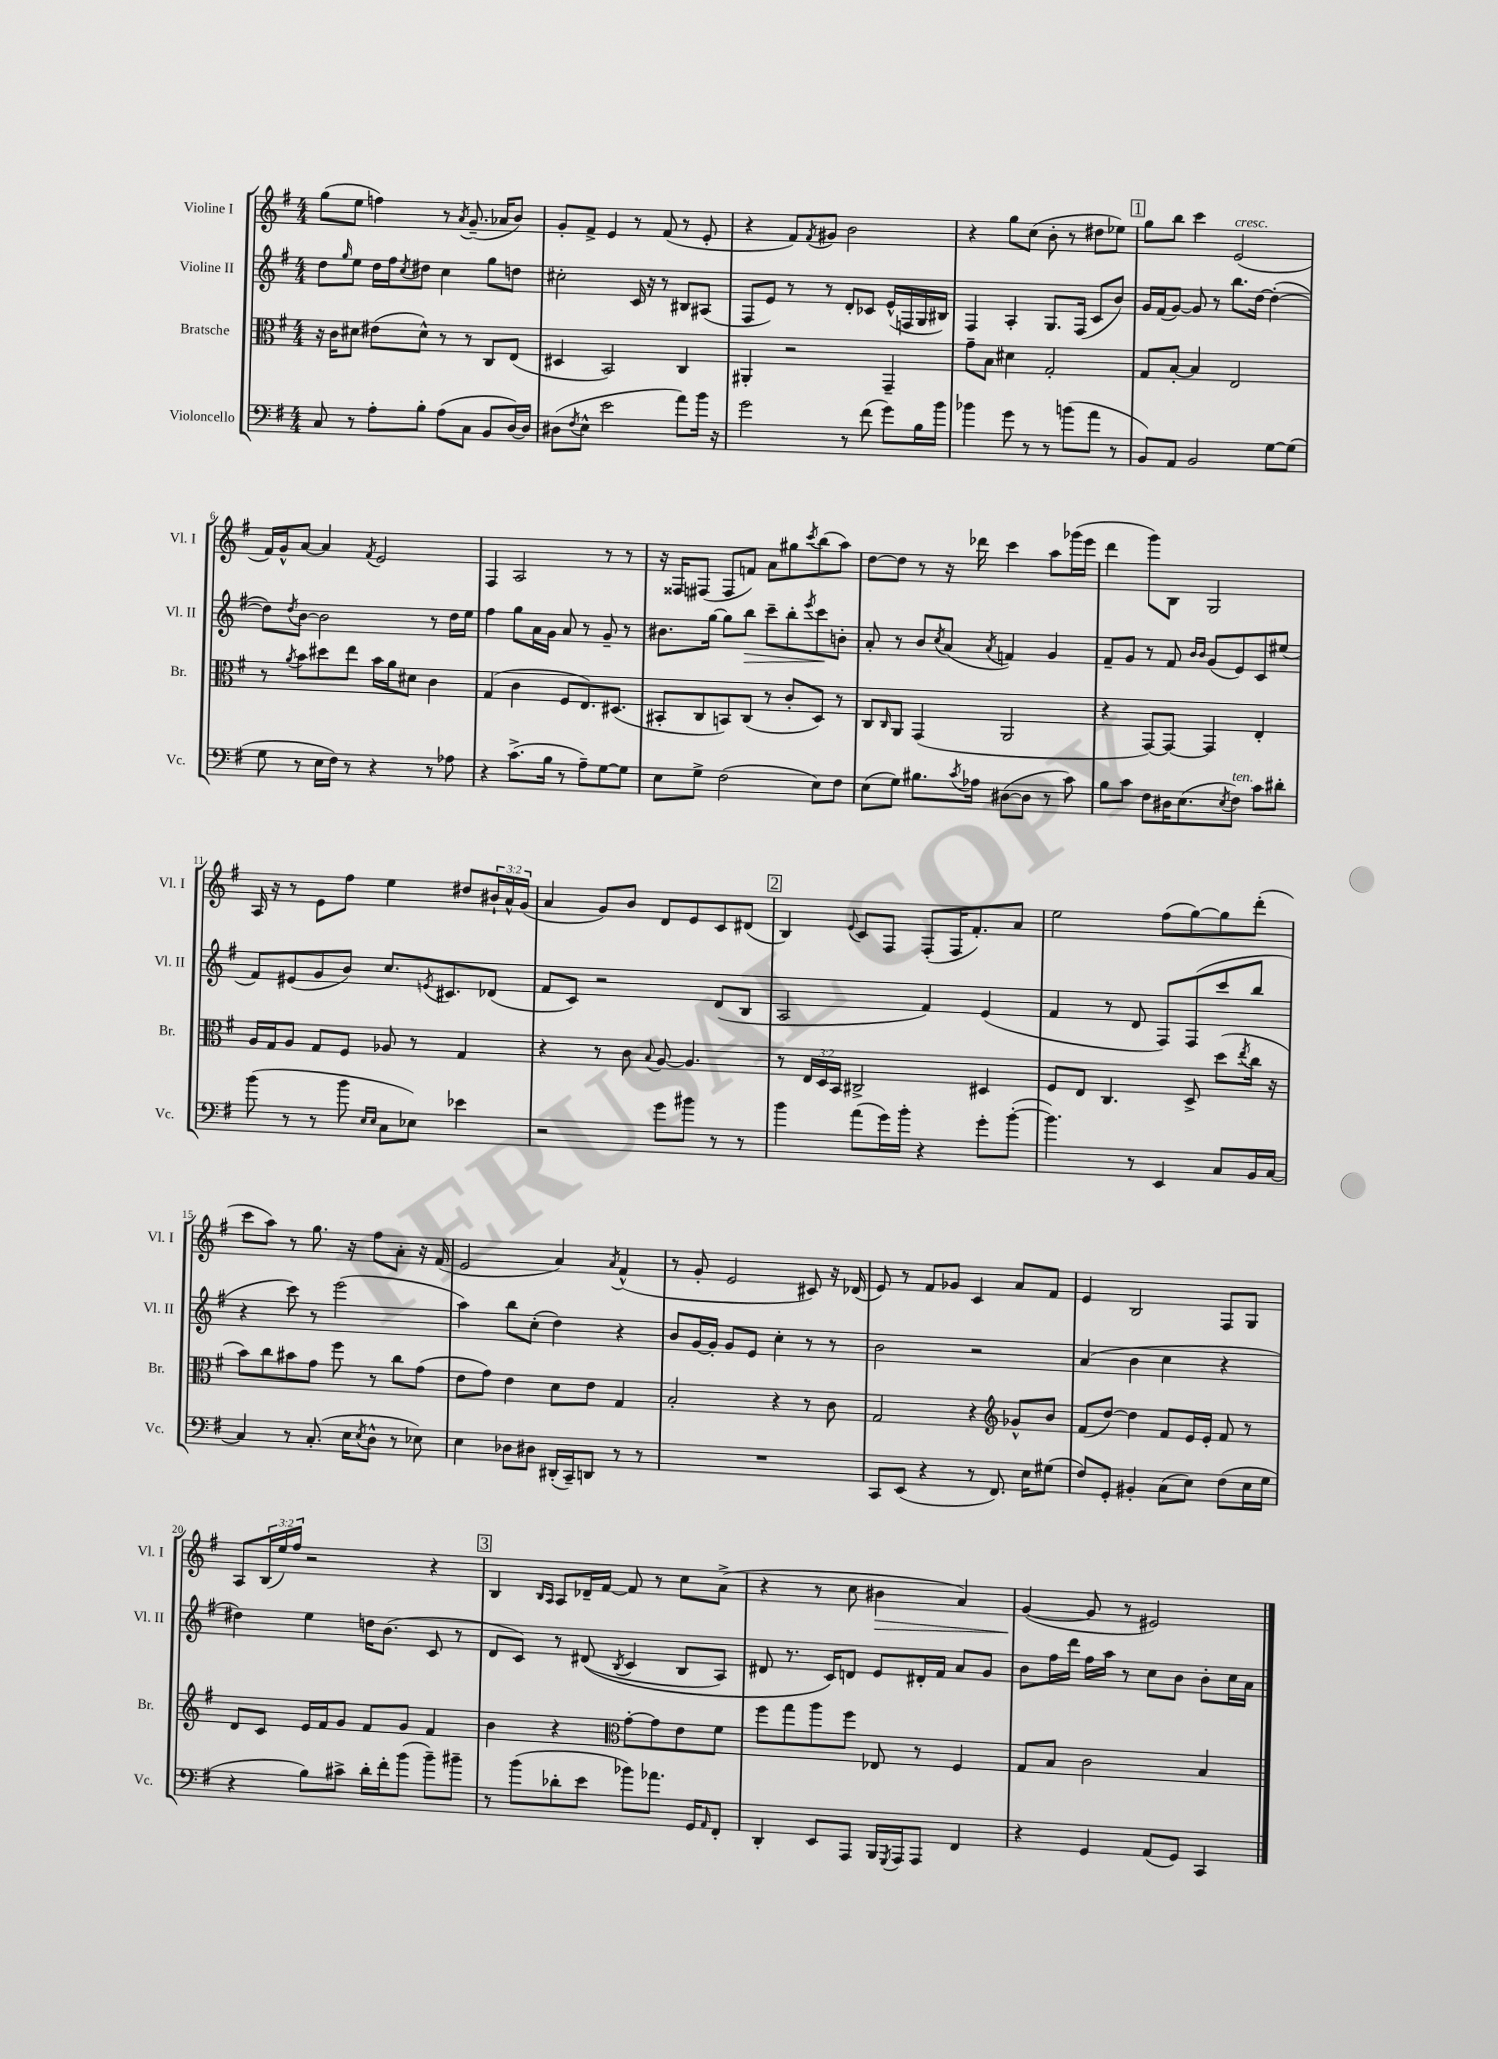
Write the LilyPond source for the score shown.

<<
\new StaffGroup <<
\new Staff = "s0" \with { instrumentName = "Violine I" shortInstrumentName = "Vl. I" } {
    \clef treble \key g \major \numericTimeSignature \time 4/4 \override Staff.TupletNumber.text = #tuplet-number::calc-fraction-text
    g''8( e''8 f''4) r8 \acciaccatura { a'8 } g'8.--( aes'16 b'8) |
    g'8-. fis'8-> e'4 r8 fis'8( r8 e'8-. |
    r4 fis'8) \acciaccatura { fis'8 } gis'8 b'2 |
    r4 g''8 c''8( b'8-. r8 dis''8 ees''8) |
    \mark \markup { \box "1" } g''8 b''8 c'''4 e'2^\markup { \italic "cresc." }( |
    fis'16) g'16-^ a'8~ a'4 \acciaccatura { fis'8 } e'2 |
    fis4 a2 r8 r8 |
    r16 fisis16 fis8( fis8 f'8) a'8 gis''8 \acciaccatura { c'''8 } b''8( a''8) |
    d''8~ d''8 r8 r16 des'''16 c'''4 a''8 ges'''16( e'''16 |
    d'''4 g'''8) b8 g2 |
    a16 r16 r8 e'8 fis''8 e''4 dis''8 \tuplet 3/2 { bis'16-! a'16-^ g'16( } |
    a'4 g'8) b'8 d'8 e'8 c'8 dis'8( |
    \mark \markup { \box "2" } b4) \appoggiatura { e'8 } c'8 fis8 fis8-.( fis16 fis'8.-.) a'8 |
    e''2 fis''8( g''8~) g''8 d'''8-.( |
    c'''8 a''8) r8 g''8. r16 fis''8 a'8-. r16 fis'16( |
    e'2 a'4) \acciaccatura { a'8 } fis'4-^( |
    r8 g'8-. e'2 cis'8) r16 des'16( |
    e'8) r8 fis'8 ges'8 c'4 a'8 fis'8 |
    e'4 b2 fis8 g8 |
    a8 \tuplet 3/2 { b16( e''16) fis''16 } r2 r4 |
    \mark \markup { \box "3" } b4 \grace { b16 a16 } a8 des'16-- fis'16~ fis'8 r8 c''8 a'8->( |
    r4 r8 c''8 bis'4\> a'4) |
    g'4~\!( g'8 r8 eis'2) \bar "|." |
}
\new Staff = "s1" \with { instrumentName = "Violine II" shortInstrumentName = "Vl. II" } {
    \clef treble \key g \major \numericTimeSignature \time 4/4
    d''8 \grace { g''16 } e''8 d''16 fis''16 \acciaccatura { c''8 } dis''8 c''4 g''8 d''8 |
    cis''2-. c'16 r16 r8 bis8 ais8( |
    fis8 e'8) r8 r8 d'8-. ces'8 e'16-^( f16 g16 bis16) |
    fis4 a4-. g8. fis16( c'8 b'8) |
    \mark \markup { \box "1" } g'16 fis'16( g'8~) g'8 r8 b''8. d''16~ d''4~-.( |
    d''8) \acciaccatura { d''8 } b'8~ b'2 r8 d''16 e''16 |
    fis''4 g''8 a'16 g'16 a'8 r8 g'8-- r8 |
    bis'8. g''16~ g''8 b''8\> c'''8-- b''8-. \acciaccatura { e'''8 } c'''8\! b'8-. |
    a'8-. r8 b'8 \acciaccatura { c''8 } a'8( \acciaccatura { a'8 } f'4) g'4 |
    fis'8-- g'8 r8 fis'8 \grace { b'16 b'16 } g'8( e'8) c'8 eis''8( |
    fis'8) eis'8( g'8 b'8) c''8. \acciaccatura { e'8 } cis'8. des'8( |
    fis'8 c'8) r2 d'8( b8 |
    \mark \markup { \box "2" } a2 fis'4) e'4( |
    fis'4 r8 d'8 fis8) fis8( c'''8 b''8 |
    r4 c'''8) r8 e'''2( |
    a''4) b''8 c''8-.( d''4) r4 |
    b'8 g'16~ g'16-. g'8 e'8 c''4-. r8 r8 |
    b'2 r2 |
    a'4( b'4 c''4 r4 |
    dis''4) e''4 d''16 b'8.( c'8 r8 |
    \mark \markup { \box "3" } d'8 c'8) r8 dis'8(\( \acciaccatura { b8 } c'4 b8 a8) |
    dis'8 r8. c'16\) d'8 e'8 dis'16-. fis'16 a'8 g'8 |
    b'8 fis''16 d'''16 fis''16 a''16 r8 c''8 b'8 b'8-. c''16 a'16 \bar "|." |
}
\new Staff = "s2" \with { instrumentName = "Bratsche" shortInstrumentName = "Br." } {
    \clef alto \key g \major \numericTimeSignature \time 4/4 \override Staff.TupletNumber.text = #tuplet-number::calc-fraction-text
    r16 c'16 dis'8 eis'8( dis'8-^) r8 r8 c8 e8( |
    dis4 b,2) c4 |
    ais,4-. r2 g,4-- |
    g'8-- b8 dis'4 g2-. |
    \mark \markup { \box "1" } g8 b8~-. b4 e2 |
    r8 \acciaccatura { a'8 } b'8 dis''8 e''8 b'16 a'16 dis'8 c'4 |
    g4( c'4 fis8 e8.) dis8.( |
    bis,8-. c8 b,8) c8( r8 c'8-. d8) r8 |
    c8 \grace { c16 } a,8 g,4( a,2 |
    r4 g,8~) g,8~ g,4 e4-. |
    a16 g16 a8 g8 fis8 aes8 r8 g4 |
    r4 r8 c'8 \appoggiatura { b8 } a8~ a4. |
    \mark \markup { \box "2" } r8 \tuplet 3/2 { e16 d16 b,16 } cis2-> dis4 |
    fis8 e8 c4. d8-> d''8( \acciaccatura { e''8 } c''16 r16 |
    b'8) c''8 bis'8 g'8 fis''8 r8 c''8 g'8( |
    e'8 g'8) e'4 d'8 e'8 g4 |
    b2-. r4 r8 c'8 |
    g2 r4 \clef treble ges'8-^ b'8 |
    fis'8( d''8~) d''4 fis'8 e'16 e'16-. fis'8 r8 |
    d'8 c'8 e'16 fis'16 g'8 fis'8 g'8 fis'4 |
    \mark \markup { \box "3" } b'4 r4 \clef alto g'8~-. g'8 e'8 fis'8 |
    fis''8 g''8 a''8 fis''8 ees8 r8 fis4 |
    g8 b8 c'2 b4 \bar "|." |
}
\new Staff = "s3" \with { instrumentName = "Violoncello" shortInstrumentName = "Vc." } {
    \clef bass \key g \major \numericTimeSignature \time 4/4
    c8 r8 a8-. b8-. a8( c8 b,8 d16~) d16 |
    dis8( \acciaccatura { fis8 } e8-^ e'2 a'8) b'16 r16 |
    g'2 r8 fis'8( g'8) b16 b'16 |
    bes'4 g'8 r8 r8 b'8( a'8 r8 |
    \mark \markup { \box "1" } b,8) a,8 b,2 g8~ g8( |
    g8 r8 e16 fis16) r8 r4 r8 aes8 |
    r4 c'8.->( b16 r8 a8--) g8~ g8 |
    e8 g8-> fis2( e8) fis8 |
    e8( g8) bis8. \acciaccatura { c'8 } aes16 dis8~( dis8 r8 c'8) |
    b8 c'8 fis8 dis16 e8.( \acciaccatura { e8 } fis8^\markup { \italic "ten." }) c'8 dis'8-. |
    b'8( r8 r8 b'8 \grace { e16 e16 } c8 ees8) ees'4 |
    r2 g'8 bis'8 r8 r8 |
    \mark \markup { \box "2" } b'4 a'8( g'16) b'16-. r4 g'8-. b'8~-.( |
    b'4.) r8 e,4 c8 b,16 c16~ |
    c4 r8 c8.-.( e16 \acciaccatura { e8 } d8-^ r8 ees8) |
    e4 des8 dis8 dis,16-.( c,16--) d,8 r8 r8 |
    R1 |
    c,8 e,8( r4 r8 fis,8.) e16 gis8( |
    fis8) g,8-. bis,4-. c8( e8) fis8( e16 g16 |
    r4 b8) cis'8-> d'16-. fis'16-. b'8( b'8--) bis'8-- |
    \mark \markup { \box "3" } r8 b'8( des'8-. e'8 bes'8) aes'8. g,16 \grace { a,16 } fis,8-. |
    d,4-. e,8 a,,8 b,,16 \acciaccatura { g,,8 } a,,16 a,,8 fis,4 |
    r4 g,4 a,8( g,8) c,4 \bar "|." |
}
>>
>>
